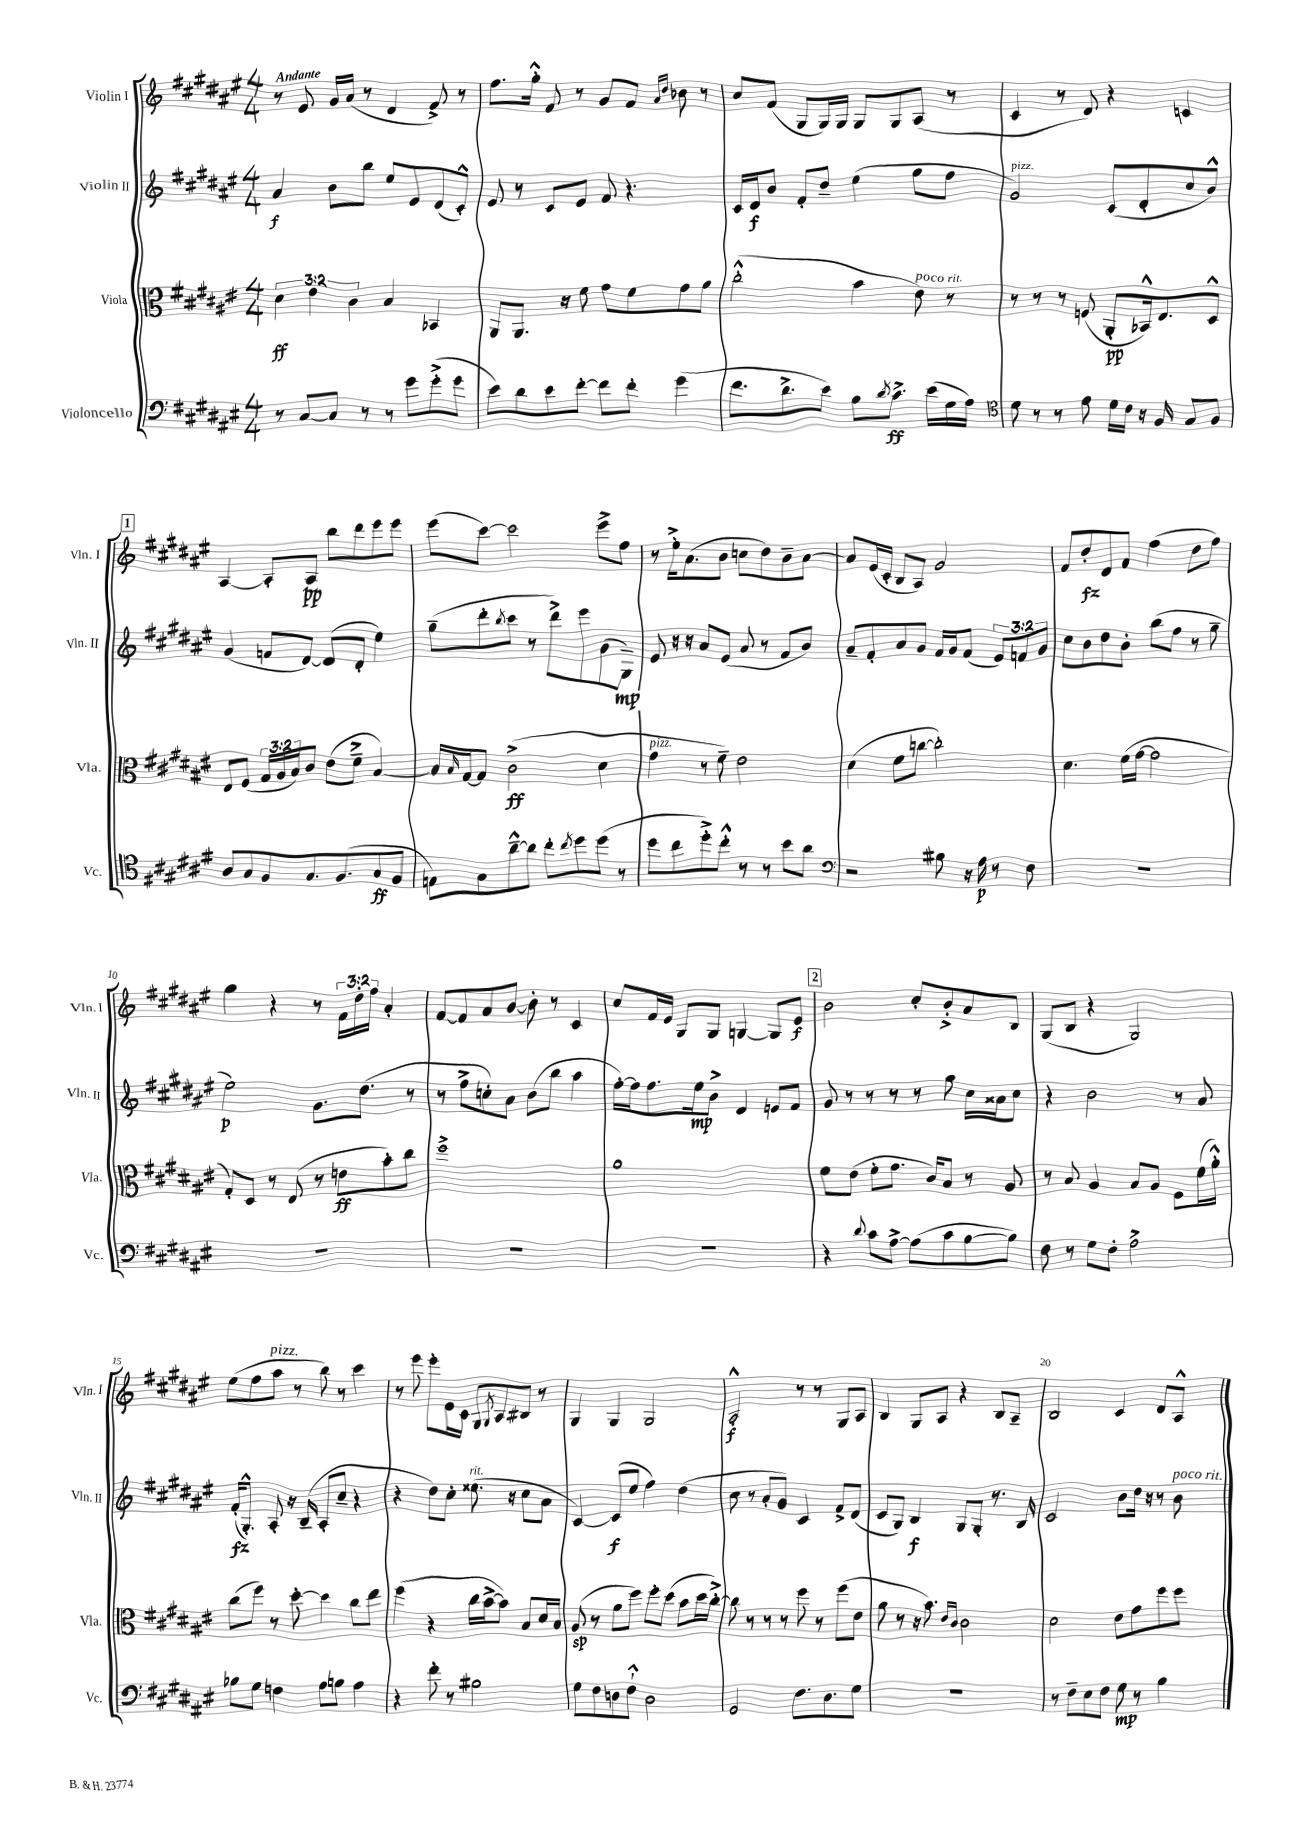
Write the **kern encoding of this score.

**kern	**kern	**kern	**kern
*staff4	*staff3	*staff2	*staff1
*clefF4	*clefC3	*clefG2	*clefG2
*k[f#c#g#d#a#e#]	*k[f#c#g#d#a#e#]	*k[f#c#g#d#a#e#]	*k[f#c#g#d#a#e#]
*M4/4	*M4/4	*M4/4	*M4/4
8r	6d#	4a#	8r
[8C#	.	.	8e#
.	6e#	.	.
8C#]	.	8b	16g#
.	.	.	(16a#
.	6c#	.	.
8r	.	8bb	8r
8r	4B	8ee#	4d#
8g#	.	8e#	.
(8g#'^	4BB-	(8d#	8f#^)
8g#	.	8c#'^^)	8r
=	=	=	=
8e#)	8AA#	8e#	8.ff#
8d#	8.AA#	8r	.
.	.	.	16gg#'^^
8e#	.	8c#	8f#
.	16r	.	.
[8f#'	8f#	8e#	8r
8f#]	8g#	8f#	8g#
8f#'	8f#	4.r	8f#
.	.	.	16qqa#
.	.	.	16qqdd#
(4g#	8g#	.	8b-
.	8a#	.	8r
=	=	=	=
8.f#	(2cc#'^^	16c#	8cc#
.	.	16d#	.
.	.	8b	(8f#
8.d#^	.	.	.
.	.	8f#'	8G#
8e#)	.	8dd#~	16G#)
.	.	.	16G#
8B	4b	(4ee#	8G#
8qd#	.	.	.
8.c#^	.	.	8G#
.	8e#)	8gg#	(8A#
(16e#	.	.	.
16G#	8r	8ff#	8r
16A#)	.	.	.
=	=	=	=
*clefC4	*	*	*
8d#	8r	2g#)	4c#
8r	8r	.	.
8r	8r	.	8r
8e#	(8F	.	8d#)
16d#	8AA#'	(8c#	4r
16c#	.	.	.
16r	16BB-^^)	8d#'	.
16F#	8.E#	.	.
8G#	.	8cc#	4c
8F#	8D#^^	8b^^)	.
=	=	=	=
8A#	8E#	(4g#	[4A#
8G#	(8F#	.	.
8F#	24G#	8f	8A#']
.	24A#	.	.
.	24B)	.	.
8.G#	8c#	[8d#)	8A#
.	(8e#	(8d#]	8bb
(8.F#	.	.	.
.	8f#~^	8d#'	8ddd#
8G#	[4B)	4ee#)	8eee#
8F#	.	.	8eee#
=	=	=	=
8E)	16B]	(8gg#~	(8eee#
.	16qqB	.	.
.	[16G#	.	.
8G#	8G#]	8ddd#'	[8ccc#)
.	.	8qbb	.
[8a#~^^	(2c#^	8ccc#	2ccc#]
8a#]	.	8r	.
8cc#'	.	8ddd#^)	.
8qcc#	.	.	.
8dd#	.	8eee#	.
(8dd#	4d#	(8g#	8eee#^
8r	.	8G#~)	8ff#
=	=	=	=
8dd#	4g#	8e#	8r
8cc#	.	16r	16ee#'^
.	.	16r	(8.a#
8dd#'^)	8r	8a#	.
8cc#'^^	8f#~)	(8e#	8b
8r	2e#	8a#	8cc
8r	.	8r	8dd#)
8b	.	8f#	8b~
8a#	.	8b)	[8a#
=	=	=	=
*clefF4	*	*	*
2r	(4d#	8a#~	8a#]
.	.	8f#'	(16e#
.	.	.	16c#'
.	8f#	8a#	8B
.	[8cc	8g#	8A#)
8B#	2cc'])	16f#	2g#
.	.	16g#	.
16r	.	(8f#	.
16A#	.	.	.
8r	.	12e#)	.
.	.	12f	.
8F#	.	.	.
.	.	12g#	.
=	=	=	=
1r	4.d#	8cc#	8f#
.	.	8b	8dd#'
.	.	8dd#	8d#
.	(16f#	8b'	8f#
.	[16g#	.	.
.	2g#]	(8bb	(4ff#
.	.	8ff#	.
.	.	8r	8dd#
.	.	8gg#~	8ff#)
=	=	=	=
1r	8G#')	2ee#)	4gg#
.	8D#	.	.
.	8r	.	4r
.	(8E#	.	.
.	8r	8.g#	8r
.	8e	.	24f#
.	.	.	24dd#'
.	.	(8.dd#	.
.	.	.	24ff#
.	8b')	.	4a#'
.	8cc#	8r	.
=	=	=	=
1r	1ff#^	8r	[8f#
.	.	8ff#^	8f#]
.	.	8cc')	8a#
.	.	8a#	[8b
.	.	(8b	8b']
.	.	8bb	8r
.	.	4aa#	4c#
=	=	=	=
1r	1a#	[16ff#')	8cc#
.	.	16ff#]	.
.	.	8.ff#	16f#
.	.	.	16e#
.	.	.	8G#
.	.	16ee#	.
.	.	8b^	8G#
.	.	4d#	[4G
.	.	8e	8G]
.	.	8f#	8e#
=	=	=	=
4r	8f#	8g#	2b
.	(8e#	8r	.
8qqd#	.	.	.
8c#	8f#'	8r	.
[8A#^	8.g#	8r	.
(8A#]	.	8r	8cc#'
.	16c#)	.	.
8c#	8B	8gg#	8b'^
[8B	8r	16cc#	8a#
.	.	16a##	.
8B])	8A#	8cc#	8B
=	=	=	=
8F#	8r	4r	(8G#
8r	8B	.	8B
8G#	4A#	2b	4r
8F#'	.	.	.
2A#^	8B	.	2G#)
.	8A#	.	.
.	8F#	8r	.
.	(16f#	8a#	.
.	16a#'^^)	.	.
=	=	=	=
8B-	(8cc#	(16f#'	(8ee#
.	.	8.G#'^^)	.
8G#	8ff#)	.	8ff#
4F	8r	8A#'	8aa#
.	[8dd#'	16r	8r
.	.	(16B~	.
8A#	4dd#]	8A#'	8bb)
8B	.	8cc#~	8r
4A#	8cc#	4r	4ccc#
.	8ee#	.	.
=	=	=	=
4r	(4ff#	4r	8r
.	.	.	8eee#
8f#'	4r	8dd#)	8eee#'
8r	.	8cc#'	16e#
.	.	.	16c#
2B#	16cc#	(8.ee##	8G#
.	[16b^	.	.
.	.	.	8qG#
.	8b])	.	8A#
.	.	16r	.
.	8B	8cc#	8B#
.	16d#	8a#	8r
.	16B	.	.
=	=	=	=
8G#	(8A#	[4c#)	4G#
8F#	8r	.	.
8D	8a#	(8c#]	4G#
8F#`^^	8ff#)	8ee#	.
2D	8ff#'	4ff#)	2G#
.	(8dd#	.	.
.	8b	(4dd#	.
.	16dd#	.	.
.	[16cc#'^)	.	.
=	=	=	=
2GG#	8cc#]	8cc#	2A#'^^
.	8r	8r	.
.	8r	8a#'	.
.	8r	8g#)	.
8.F#	8ff#	4c#	8r
.	8r	.	8r
8.D#	.	.	.
.	(8ff#	8f#^	8G#
8G#	8e#	(8d#	8A#
=	=	=	=
1r	8a#	8c#	4B
.	8r	8G#)	.
.	16r	4B	8G#
.	8.b)	.	.
.	.	.	8A#
.	16qqe#	.	.
.	16qqc#	.	.
.	2c#	8G#	4r
.	.	8G#'	.
.	.	8.r	8B
.	.	.	8A#~
.	.	16B	.
=	=	=	=
8r	2d#	2c#	2B
8F#~	.	.	.
8E#	.	.	.
8F#	.	.	.
8G#	8e#	8b	4c#
8r	8g#	16dd#	.
.	.	16r	.
4B	8ff#	8r	8d#
.	8ff#	8b	8A#^^
==	==	==	==
*-	*-	*-	*-
